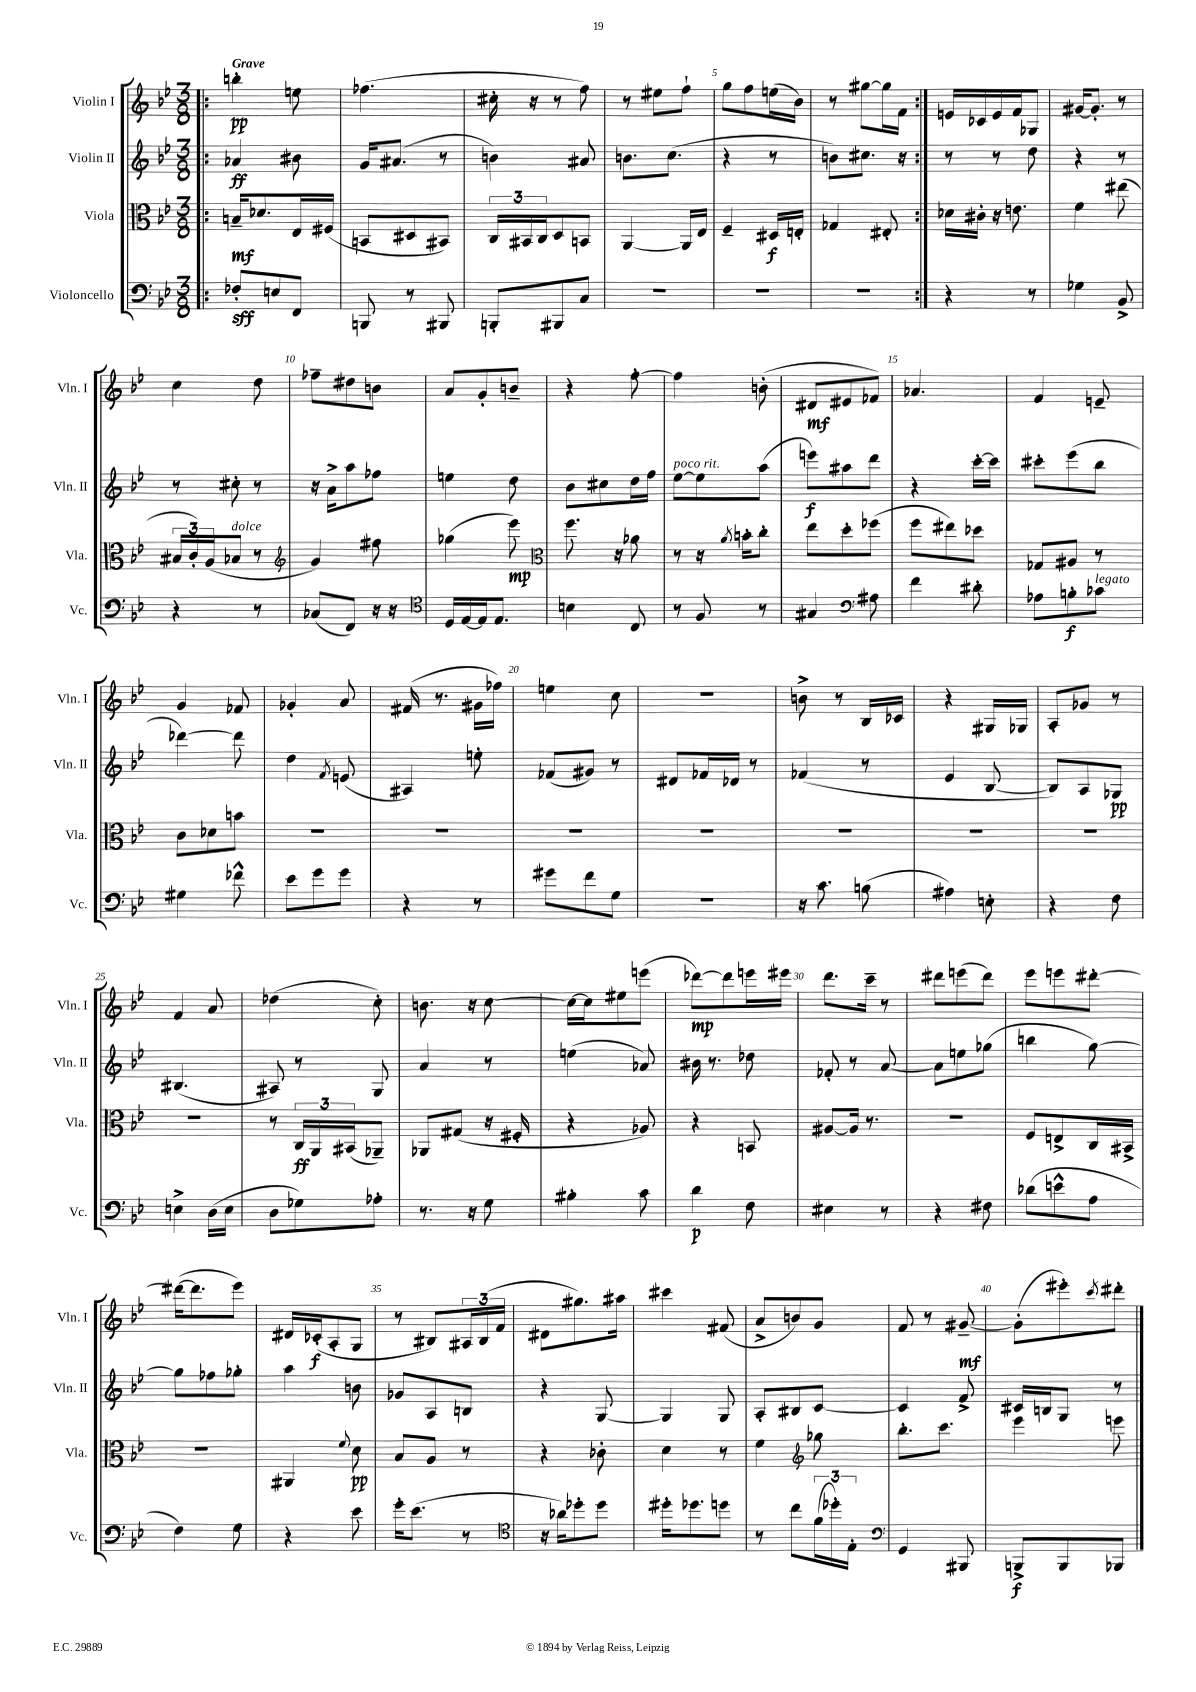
<<
\new StaffGroup <<
\new Staff = "s0" \with { instrumentName = "Violin I" shortInstrumentName = "Vln. I" } {
    \clef treble \key bes \major \numericTimeSignature \time 3/8 \tempo "Grave"
    \repeat volta 2 { \bar ".|:" b''4-.\pp e''8 |
    fes''4.( |
    cis''16-. r16 r8 f''8) |
    r8 eis''8 f''8-! |
    g''8 f''8 e''16( bes'16) |
    r8 gis''8~ gis''16 f'16 | }
    e'16 ces'16 e'16 f'16 ges8 |
    gis'16~ gis'8.-. r8 |
    c''4 d''8 |
    fes''8-- dis''8 b'8 |
    a'8 g'8-. b'8-- |
    r4 f''8~-. |
    f''4 b'8-.( |
    dis'8\mf eis'8 fes'8) |
    aes'4. |
    f'4 e'8-- |
    g'4 fes'8 |
    ges'4-. a'8 |
    fis'16( r8. gis'16 fes''16) |
    e''4 c''8 |
    R4. |
    b'8-> r8 bes16 ces'16 |
    r4 gis16 ges16 |
    a8-. ges'8 r8 |
    f'4 a'8 |
    des''4( c''8-.) |
    b'8. r16 c''8~ |
    c''16~ c''16 eis''8 e'''8( |
    des'''8~\mp) des'''8 e'''16 eis'''16 |
    d'''8. c'''16-- r8 |
    dis'''8 e'''8( dis'''8) |
    ees'''8 e'''8 dis'''8~-. |
    dis'''16~( dis'''8. ees'''8) |
    dis'16 ces'16-.\f( a8-. g8 |
    r8 bis8) \tuplet 3/2 { ais16 bis16( f'16 } |
    dis'8 gis''8.) ais''16 |
    cis'''4 fis'8( |
    a'8-> b'8) g'8 |
    f'8 r8 gis'8~--\mf |
    gis'8-.( eis'''8-.) \acciaccatura { c'''8 } dis'''8-. \bar "|." |
}
\new Staff = "s1" \with { instrumentName = "Violin II" shortInstrumentName = "Vln. II" } {
    \clef treble \key bes \major \numericTimeSignature \time 3/8
    \repeat volta 2 { \bar ".|:" aes'4\ff bis'8 |
    g'16 ais'8.( r8 |
    b'4) ais'8 |
    b'8. c''8.( |
    r4 r8 |
    b'8) cis''8. r16 | }
    r8 r8 d''8 |
    r4 r8 |
    r8 cis''8-. r8 |
    r16 a'16-> a''8 fes''8 |
    e''4 d''8 |
    bes'8 cis''8 d''16 f''16 |
    ees''8~^\markup { \italic "poco rit." } ees''8 a''8( |
    e'''8\f) ais''8 d'''8 |
    r4 c'''16~-. c'''16 |
    cis'''8-. ees'''8( bes''8 |
    des'''4~) des'''8 |
    d''4 \acciaccatura { f'8 } e'8( |
    ais4) e''8-. |
    fes'8( gis'8) r8 |
    dis'8 fes'16 des'16 r8 |
    fes'4( r8 |
    ees'4 bes8~ |
    bes8) a8 ges8\pp |
    bis4.( |
    ais8) r8 g8 |
    a'4 r8 |
    e''4( aes'8) |
    bis'16 r8. des''8 |
    fes'8-. r8 a'8~ |
    a'8 e''8 ges''8( |
    b''4 g''8~) |
    g''8 fes''8 ges''8-. |
    a''4 b'8 |
    ges'8 a8 b8 |
    r4 g8~ |
    g4 g8 |
    a8-. bis8 c'8~ |
    c'4 f'8-> |
    cis'16 b16 g8 r8 \bar "|." |
}
\new Staff = "s2" \with { instrumentName = "Viola" shortInstrumentName = "Vla." } {
    \clef alto \key bes \major \numericTimeSignature \time 3/8
    \repeat volta 2 { \bar ".|:" b16--\mf des'8. ees16 fis16( |
    b,8 dis8 bis,8) |
    \tuplet 3/2 { c16 bis,16 c16 } d8 b,8 |
    a,4~ a,16 ees16 |
    f4-- dis16\f e16-. |
    ges4 eis8-. | }
    des'16 cis'16-. r16 e'8. |
    f'4 eis''8( |
    \tuplet 3/2 { bis16 c'16-.) a16( } bes8^\markup { \italic "dolce" } r8 |
    \clef treble g'4) fis''8 |
    ges''4( ees'''8\mp) |
    \clef alto f''8. r16 aes'8 |
    r8 r16 \acciaccatura { a'8 } b'16-. c''8-. |
    ees''8 d''8-. fes''8( |
    f''8 eis''8) des''8 |
    ges8 ais8 r8 |
    c'8 des'8 b'8 |
    R4. |
    R4. |
    R4. |
    R4. |
    R4. |
    R4. |
    R4. |
    R4. |
    r8 \tuplet 3/2 { c16\ff a,16 bis,16( } aes,8--) |
    aes,8 gis8( r16 fis16-. |
    r4 aes8) |
    r4 b,8 |
    ais8~ ais16 r8. |
    R4. |
    f8 e8-> c16 bis,16-> |
    R4. |
    ais,4 \appoggiatura { f'8 } d'8\pp |
    bes8 a8 r8 |
    r4 ces'8-. |
    d'4 r8 |
    f'4 \clef treble ges''8 |
    bes''8.-. c'''8. |
    ees'''4 e'''8 \bar "|." |
}
\new Staff = "s3" \with { instrumentName = "Violoncello" shortInstrumentName = "Vc." } {
    \clef bass \key bes \major \numericTimeSignature \time 3/8
    \repeat volta 2 { \bar ".|:" fes8-.\sff e8 f,8 |
    b,,8 r8 bis,,8 |
    b,,8-. bis,,8 c8 |
    R4. |
    R4. |
    R4. | }
    r4 r8 |
    ges4 bes,8-> |
    r4 r8 |
    ces8( f,8) r16 r16 |
    \clef tenor d16 ees16~ ees16 ees8. |
    b4 c8 |
    r8 f8 r8 |
    gis4 \clef bass ais8 |
    f'4 dis'8-. |
    aes8 b8-.\f ces'8^\markup { \italic "legato" } |
    gis4 fes'8-^ |
    ees'8 g'8 g'8 |
    r4 r8 |
    gis'8 f'8 g8 |
    R4. |
    r16 c'8. b8( |
    ais4) e8-. |
    r4 f8 |
    e4-> d16( e16 |
    d8 ges8) aes8-. |
    r8. r16 g8 |
    bis4-. c'8 |
    d'4\p f8 |
    eis4 r8 |
    r4 fis8 |
    des'8( e'8-^ a8 |
    f4) g8 |
    r4 ees'8 |
    g'16-. ees'8.( r8 |
    \clef tenor r16 aes'16) des''8-. des''8 |
    dis''16-. des''8. d''8 |
    r8 c''8 \tuplet 3/2 { f'16( des''16-.) ees16-. } |
    \clef bass g,4 bis,,8 |
    b,,8->\f b,,8 bes,,8 \bar "|." |
}
>>
>>
\layout { \context { \Score \override BarNumber.break-visibility = ##(#f #t #t) barNumberVisibility = #(every-nth-bar-number-visible 5) } }
